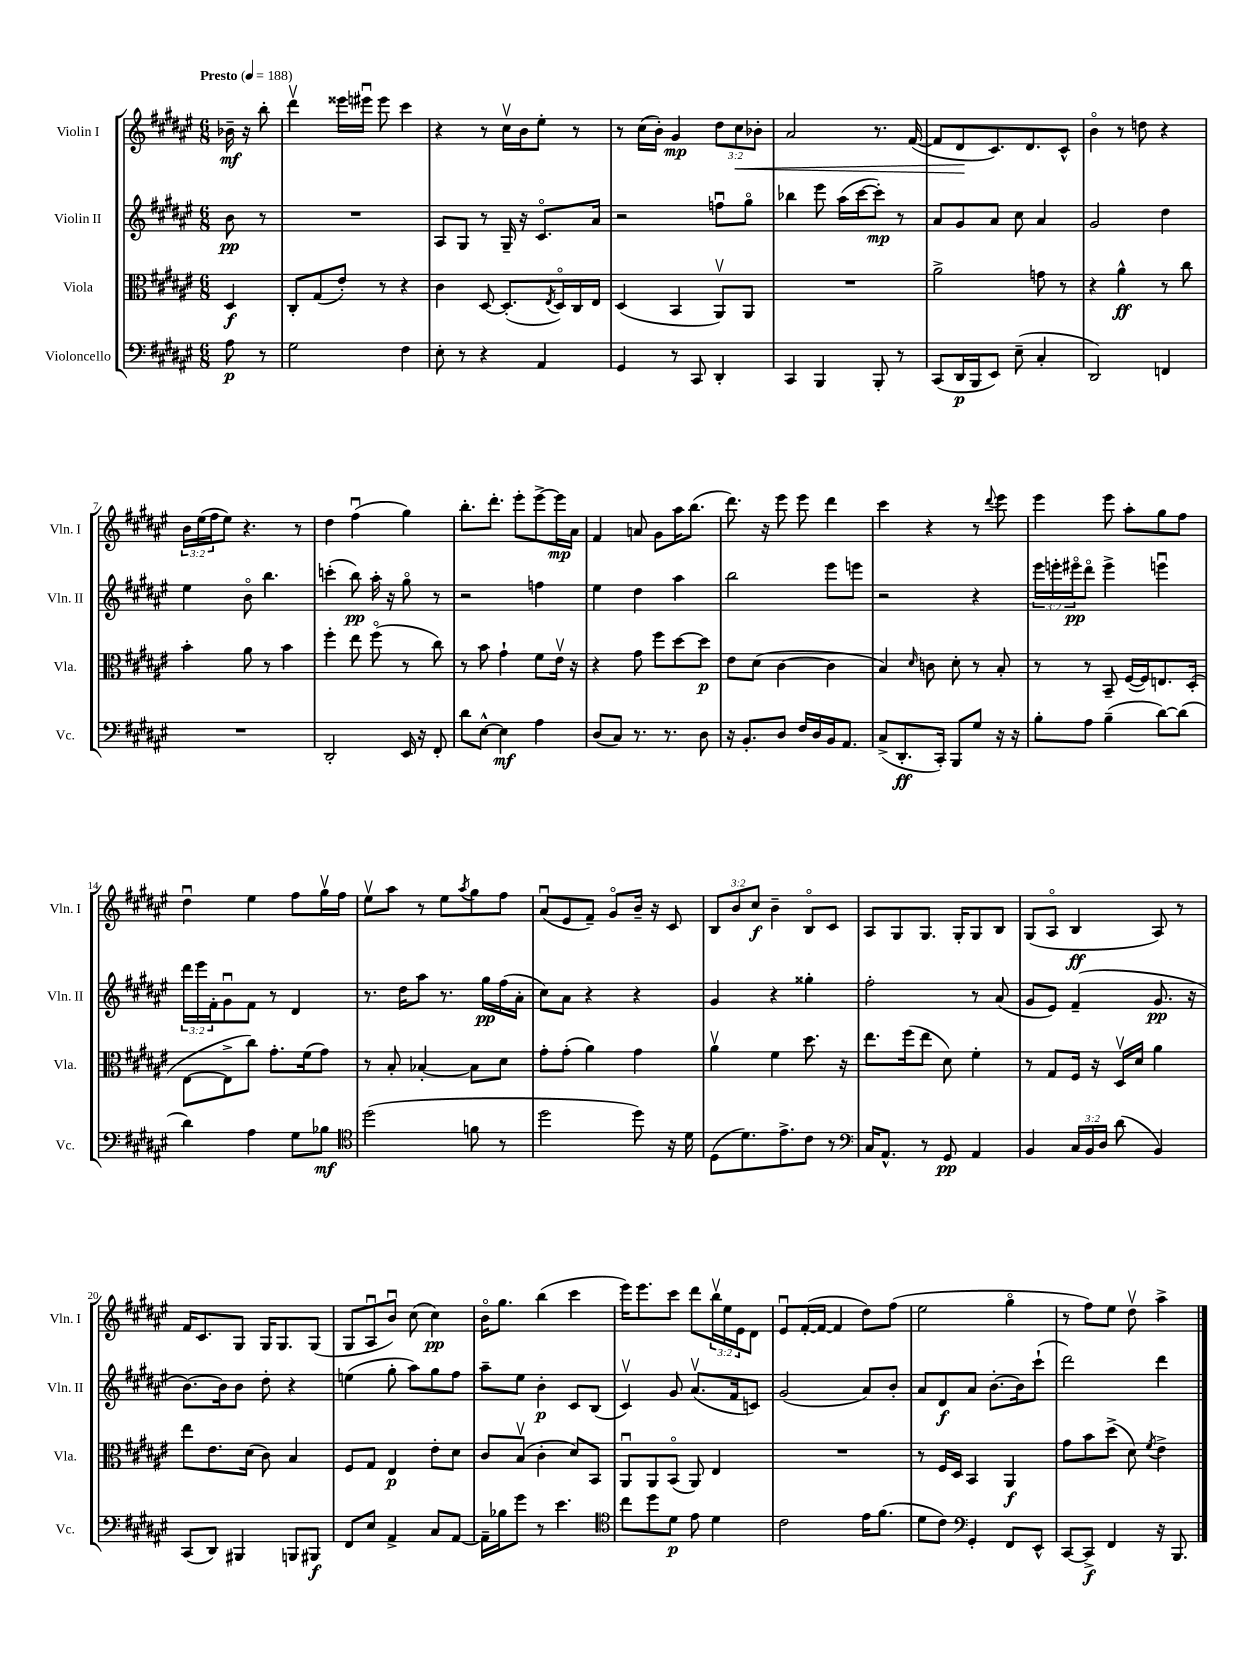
<<
\new StaffGroup <<
\new Staff = "s0" \with { instrumentName = "Violin I" shortInstrumentName = "Vln. I" } {
    \clef treble \key fis \major \numericTimeSignature \time 6/8 \override Staff.TupletNumber.text = #tuplet-number::calc-fraction-text \partial 4 \tempo "Presto" 4 = 188
    bes'16--\mf r16 b''8-. |
    dis'''4\upbow eisis'''16 eis'''16\downbow eis'''8 cis'''4 |
    r4 r8 cis''16\upbow b'16 eis''8-. r8 |
    r8 cis''16( b'16-.) gis'4\mp \tuplet 3/2 { dis''8 cis''8\< bes'8-. } |
    ais'2 r8. fis'16~( |
    fis'8 dis'8\! cis'8.) dis'8. cis'8-^ |
    b'4\flageolet r8 d''8 r4 |
    \tuplet 3/2 { b'16 eis''16( fis''16 } eis''8) r4. r8 |
    dis''4 fis''4\downbow( gis''4) |
    b''8.-. dis'''8.-. eis'''8-. eis'''8~-> eis'''16\mp ais'16 |
    fis'4 a'8 gis'8 ais''16 b''8.( |
    dis'''8.) r16 eis'''8 eis'''8 dis'''4 |
    cis'''4 r4 r8 \appoggiatura { dis'''8 } eis'''8 |
    eis'''4 eis'''8 ais''8-. gis''8 fis''8 |
    dis''4\downbow eis''4 fis''8 gis''16\upbow fis''16 |
    eis''8\upbow ais''8 r8 eis''8 \acciaccatura { ais''8 } gis''8 fis''8 |
    ais'8\downbow( eis'8 fis'8--) gis'8\flageolet b'16-- r16 cis'8 |
    \tuplet 3/2 { b8 b'8 cis''8\f } b'4-- b8\flageolet cis'8 |
    ais8 gis8 gis8. gis16-. gis8 b8 |
    gis8( ais8\flageolet b4\ff ais8) r8 |
    fis'16 cis'8. gis8 gis16 gis8. gis8( |
    gis8 ais8\downbow b'8\downbow) cis''8( cis''4\pp) |
    b'16\flageolet gis''8. b''4( cis'''4 |
    eis'''16) eis'''8. cis'''8 dis'''8 \tuplet 3/2 { b''16\upbow eis''16 eis'16 } dis'8 |
    eis'8\downbow fis'16~-.( fis'16~ fis'4 dis''8) fis''8( |
    eis''2 gis''4\flageolet |
    r8 fis''8) eis''8 dis''8\upbow ais''4-> \bar "|." |
}
\new Staff = "s1" \with { instrumentName = "Violin II" shortInstrumentName = "Vln. II" } {
    \clef treble \key fis \major \numericTimeSignature \time 6/8 \override Staff.TupletNumber.text = #tuplet-number::calc-fraction-text \partial 4
    b'8\pp r8 |
    R2. |
    ais8 gis8 r8 gis16-- r16 cis'8.\flageolet ais'16 |
    r2 f''8\downbow gis''8\flageolet |
    bes''4 eis'''8 ais''16( cis'''16~ cis'''8-.\mp) r8 |
    ais'8 gis'8 ais'8 cis''8 ais'4 |
    gis'2 dis''4 |
    eis''4 b'8\flageolet b''4. |
    c'''4-.( b''8\pp) ais''16-. r16 gis''8\flageolet r8 |
    r2 f''4 |
    eis''4 dis''4 ais''4 |
    b''2 eis'''8 e'''8 |
    r2 r4 |
    \tuplet 3/2 { eis'''16 e'''16-. eis'''16\flageolet\pp } dis'''8\flageolet eis'''4-> e'''4\downbow |
    \tuplet 3/2 { dis'''16 eis'''16 fis'16-. } gis'8\downbow fis'8 r8 dis'4 |
    r8. dis''16 ais''8 r8. gis''16\pp fis''16( ais'16-. |
    cis''8) ais'8 r4 r4 |
    gis'4 r4 gisis''4-. |
    fis''2-. r8 ais'8( |
    gis'8 eis'8) fis'4--( gis'8.\pp r16 |
    b'8.~) b'16 b'8 dis''8-. r4 |
    e''4( gis''8-. ais''8) gis''8 fis''8 |
    ais''8-- eis''8 b'4-.\p cis'8 b8( |
    cis'4\upbow) gis'8 ais'8.\upbow( fis'16 c'8) |
    gis'2( ais'8) b'8-. |
    ais'8 dis'8\f ais'8 b'8.~-. b'16 cis'''8-!( |
    dis'''2) dis'''4 \bar "|." |
}
\new Staff = "s2" \with { instrumentName = "Viola" shortInstrumentName = "Vla." } {
    \clef alto \key fis \major \numericTimeSignature \time 6/8 \partial 4
    dis4\f |
    cis8-. gis8( eis'8-.) r8 r4 |
    cis'4 dis8~ dis8.-.( \acciaccatura { eis8 } dis16\flageolet) cis16 eis16 |
    dis4( b,4 ais,8\upbow) ais,8 |
    R2. |
    ais'2-> g'8 r8 |
    r4 ais'4-^\ff r8 cis''8 |
    b'4-. ais'8 r8 b'4 |
    fis''4-. eis''8 fis''8\flageolet( r8 cis''8) |
    r8 b'8 gis'4-! fis'8 eis'16\upbow r16 |
    r4 gis'8 fis''8 dis''8~ dis''8\p |
    eis'8 dis'8( cis'4~ cis'4 |
    b4) \grace { dis'16 } c'8 dis'8-. r8 b8-. |
    r8 r8 b,8-- fis16~( fis16) e8. dis16-.( |
    eis8~ eis8-> cis''8) gis'8.-. fis'16( gis'8) |
    r8 b8-. bes4~-. bes8 dis'8 |
    gis'8-. gis'8-.( ais'4) gis'4 |
    ais'4\upbow fis'4 dis''8. r16 |
    eis''8. fis''16( eis''8 dis'8) fis'4-. |
    r8 gis8 fis16 r16 dis16\upbow dis'16 ais'4 |
    eis''8 eis'8. dis'16( cis'8) b4 |
    fis8 gis8 eis4\p eis'8-. dis'8 |
    cis'8 b8\upbow( cis'4-. dis'8) b,8 |
    ais,8\downbow ais,8 b,8\flageolet( ais,8) eis4 |
    R2. |
    r8 fis16 dis16 b,4 ais,4\f |
    gis'8 b'8 dis''8->( dis'8) \acciaccatura { fis'8 } eis'4-> \bar "|." |
}
\new Staff = "s3" \with { instrumentName = "Violoncello" shortInstrumentName = "Vc." } {
    \clef bass \key fis \major \numericTimeSignature \time 6/8 \override Staff.TupletNumber.text = #tuplet-number::calc-fraction-text \partial 4
    ais8\p r8 |
    gis2 fis4 |
    eis8-. r8 r4 ais,4 |
    gis,4 r8 cis,8 dis,4-. |
    cis,4 b,,4 b,,8-. r8 |
    cis,8( dis,16\p b,,16 eis,8) eis8--( cis4-. |
    dis,2) f,4 |
    R2. |
    dis,2-. eis,16 r16 fis,8-. |
    dis'8 eis8~-^ eis4\mf ais4 |
    dis8( cis8) r8. r8. dis8 |
    r16 b,8.-. dis8 fis16 dis16 b,16 ais,8. |
    cis8->( dis,8.-.\ff cis,16-.) b,,8 gis8 r16 r16 |
    b8-. ais8 b4--( dis'8~) dis'8( |
    dis'4) ais4 gis8 bes8\mf |
    \clef tenor dis''2( f'8 r8 |
    dis''2 dis''8) r16 dis'16 |
    dis8( dis'8.) eis'8.-> cis'8 r8 |
    \clef bass cis16 ais,8.-^ r8 gis,8\pp ais,4 |
    b,4 \tuplet 3/2 { cis16 b,16 dis16 } dis'8( b,4) |
    cis,8( dis,8) bis,,4 b,,8 bis,,8\f |
    fis,8 eis8 ais,4-> cis8 ais,8~ |
    ais,16-- bes16 gis'8 r8 eis'4. |
    \clef tenor cis''8 dis''8 dis'8\p eis'8 dis'4 |
    cis'2 eis'16 fis'8.( |
    dis'8 cis'8) \clef bass gis,4-. fis,8 eis,8-^ |
    cis,8~ cis,8->\f fis,4 r16 b,,8. \bar "|." |
}
>>
>>
